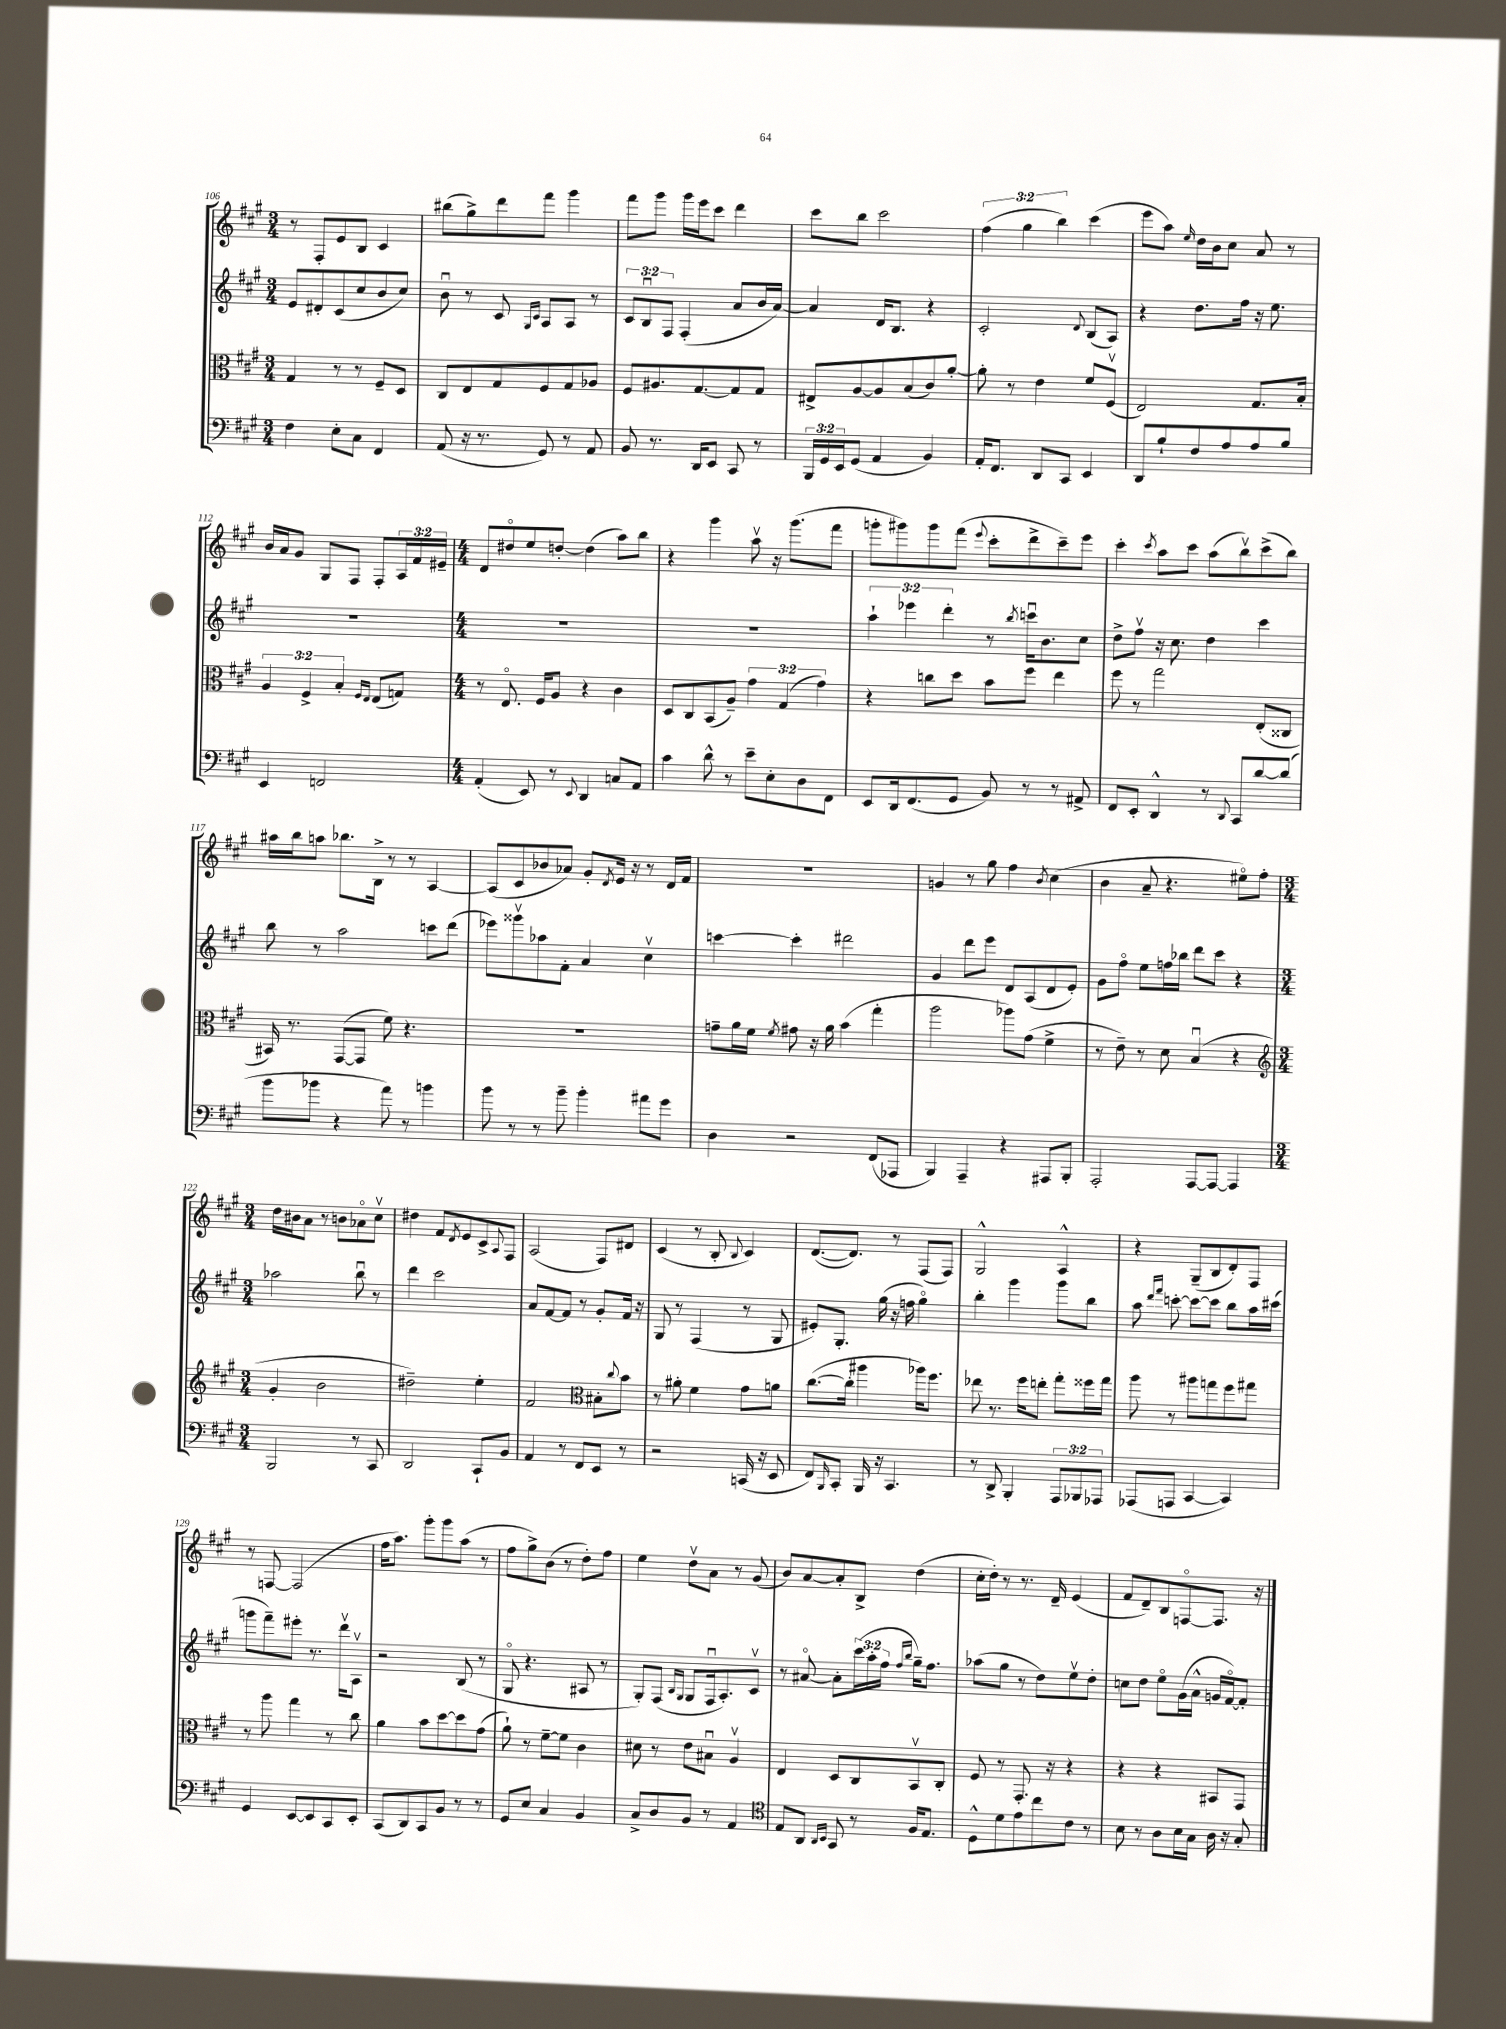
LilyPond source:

<<
\new StaffGroup <<
\new Staff = "s0" {
    \clef treble \key a \major \numericTimeSignature \time 3/4 \override Staff.TupletNumber.text = #tuplet-number::calc-fraction-text
    r8 fis8-. e'8 b8 cis'4 |
    bis''8( gis''8->) d'''8 fis'''8 gis'''4 |
    fis'''8 gis'''8 gis'''16 e'''16 cis'''8 d'''4 |
    cis'''8 b''8 cis'''2 |
    \tuplet 3/2 { fis''4( gis''4 b''4) } cis'''4( |
    e'''8 a''8) \grace { e''16 } d''16 b'16 cis''8 a'8 r8 |
    b'16 a'16 gis'8 gis8 fis8 fis8-. \tuplet 3/2 { a16 fis'16 eis'16-- } |
    \numericTimeSignature \time 4/4 d'8 dis''8\flageolet e''8 d''8~-. d''4( a''8) b''8 |
    r4 gis'''4 a''8\upbow r16 gis'''8.( fis'''8 |
    g'''8-. gis'''8) gis'''8 fis'''8( \appoggiatura { e'''8 } cis'''8-. d'''8-> cis'''8--) e'''8 |
    cis'''4-. \acciaccatura { cis'''8 } a''8 cis'''8 a''8( b''8\upbow) cis'''8->( b''8) |
    ais''16 b''16 a''8 bes''8. b16-> r8 r8 a4~ |
    a8( cis'8 bes'8 aes'8) gis'8-. \acciaccatura { d'8 } e'16 r16 r8 d'16 fis'16 |
    R1 |
    g'4 r8 gis''8 fis''4 \acciaccatura { b'8 } cis''4( |
    b'4 a'8-- r4. eis''8\flageolet) fis''8-. |
    \numericTimeSignature \time 3/4 d''16 bis'16 a'8 r8 b'8 aes'8\flageolet cis''8\upbow |
    dis''4 fis'8 \acciaccatura { d'8 } e'8 cis'8-> \appoggiatura { a8 } fis8 |
    a2( fis8) dis'8 |
    cis'4( r8 b8-. \appoggiatura { b8 } cis'4) |
    d'8.~( d'8.) r8 fis8( fis8) |
    gis2-^ a4-^ |
    r4 gis8--( b8 d'8-.) fis8 |
    r8 f8~ f2( |
    fis''16 a''8.) gis'''8-. gis'''8 a''8( r8 |
    fis''8 gis''8->) b'8( r8 d''8-.) fis''8 |
    e''4 d''8\upbow a'8 r8 gis'8( |
    b'8) a'8~ a'8-. b8-> d''4( |
    cis''16-. d''16-.) r8 r8. d'16-- e'4( |
    fis'8 d'8--) b8 f8~\flageolet f8. r16 \bar "|." |
}
\new Staff = "s1" {
    \clef treble \key a \major \numericTimeSignature \time 3/4 \override Staff.TupletNumber.text = #tuplet-number::calc-fraction-text
    e'8 dis'8-. cis'8( cis''8 b'8 cis''8) |
    b'8\downbow r8 cis'8 \grace { gis16 cis'16 } a8 a8 r8 |
    \tuplet 3/2 { cis'8 b8\downbow fis8 } fis4-.( a'8 b'16 a'16~) |
    a'4 d'16 b8. r4 |
    cis'2-. \appoggiatura { d'8 } b8( a8) |
    r4 d''8. fis''16 r16 e''8. |
    R2. |
    \numericTimeSignature \time 4/4 R1 |
    R1 |
    \tuplet 3/2 { a''4-! ees'''4 d'''4-. } r8 \acciaccatura { b''8 } c'''16\downbow b'8. cis''8 |
    d''8-> fis''8\upbow r16 cis''8. d''4 cis'''4 |
    b''8 r8 a''2 c'''8 d'''8( |
    ees'''8) gisis'''8\upbow aes''8 fis'8-. a'4 cis''4\upbow |
    c'''4~ c'''4-. dis'''2 |
    gis'4 d'''8 e'''8 d'8 a8( d'8 e'8-.) |
    gis'8 fis''8\flageolet e''8 f''16 bes''16 d'''8 cis'''8 r4 |
    \numericTimeSignature \time 3/4 aes''2 b''8\downbow r8 |
    d'''4 cis'''2 |
    a'8 fis'8~ fis'8 r8 gis'8-. fis'16 r16 |
    gis8 r8 fis4( r8 gis8 |
    eis'8-.) gis8.-. gis''16( r16 f''16 gis''4\flageolet) |
    b''4-. gis'''4 gis'''8 b''8 |
    a''8 \grace { d'''16 fis'''16 } c'''8~-. c'''8~ c'''8 b''8 a''16 cis'''16( |
    g'''8 fis'''8--) eis'''8-. r8. d'''16\upbow a8\upbow |
    r2 b8( r8 |
    gis8\flageolet r4. ais8 r8 |
    gis8-.) fis8( \grace { b16 gis16 } gis8 fis16\downbow a8.-.) cis'8\upbow |
    r8 ais'8~\flageolet ais'8-. \tuplet 3/2 { cis'''16( a''16-. fis''16 } \grace { fis''16 b''16 } gis''16--) fis''8. |
    aes''8( gis''8 r8 d''8) e''8\upbow d''8-. |
    c''8 d''8 e''8\flageolet gis'16( a'16-^ g'16 fis'16~\flageolet) fis'8-. \bar "|." |
}
\new Staff = "s2" {
    \clef alto \key a \major \numericTimeSignature \time 3/4 \override Staff.TupletNumber.text = #tuplet-number::calc-fraction-text
    gis4 r8 r8 fis8-- d8 |
    cis8 e8 gis8 fis8 gis8 aes8 |
    fis8 ais8. gis8.~ gis8 gis8 |
    eis8-> a8~ a8 b8( cis'8) a'8~-. |
    a'8-. r8 e'4 fis'8 fis8\upbow( |
    e2) gis8. b16-. |
    \tuplet 3/2 { a4 fis4-> b4-. } \grace { fis16 e16 } e8( g8) |
    \numericTimeSignature \time 4/4 r8 e8.\flageolet fis16 a8 r4 cis'4 |
    d8 cis8 b,8( a8--) \tuplet 3/2 { gis'4 gis4( gis'4) } |
    r4 c''8 d''8 b'8 fis''8 e''4 |
    fis''8 r8 gis''2 e8-.( cisis8 |
    bis,16) r8. gis,8~( gis,8 fis'8) r4. |
    R1 |
    g'8-- a'16 fis'16 \acciaccatura { fis'8 } gis'8 r16 a'16 b'4( gis''4-. |
    a''2 aes''8) gis'8( fis'4-> |
    r8 e'8--) r8 d'8 b4\downbow( r4 |
    \numericTimeSignature \time 3/4 \clef treble gis'4-. b'2 |
    dis''2--) e''4-. |
    fis'2 \clef alto bis8-. \appoggiatura { cis''8 } b'8 |
    r8 ais'8-. fis'4 gis'8 a'8 |
    cis''8.~( cis''16-. ais''4 aes''16) fis''8. |
    ees''8 r8. fis''16 e''8-. gis''8-. fisis''16 gis''16 |
    a''8 r8 ais''8 g''8 fis''8 gis''8 |
    r8 a''8 gis''4 r8 cis''8 |
    a'4 b'8 d''8~ d''8 gis'8( |
    a'8-!) r8 fis'8~-- fis'8 cis'4 |
    dis'8 r8 e'8 bis8\downbow a4\upbow |
    e4 d8 cis8 b,8\upbow cis8-. |
    fis8 r8 gis,8.-. r16 r4 |
    r4 r4 bis,8 gis,8 \bar "|." |
}
\new Staff = "s3" {
    \clef bass \key a \major \numericTimeSignature \time 3/4 \override Staff.TupletNumber.text = #tuplet-number::calc-fraction-text
    fis4 e8-. cis8 fis,4 |
    a,8( r16 r8. gis,8) r8 a,8 |
    b,8 r8. d,16 e,8 cis,8 r8 |
    \tuplet 3/2 { b,,16 gis,16 e,16 } gis,8( a,4 b,4) |
    a,16-. fis,8. d,8 cis,8 e,4 |
    d,8 b8-! fis8 a8 a8 b8 |
    e,4 f,2 |
    \numericTimeSignature \time 4/4 a,4-.( e,8) r8 \appoggiatura { e,8 } d,4 c8 a,8 |
    cis'4 d'8-^ r8 e'8-- e8-. d8 fis,8 |
    e,8 d,16 fis,8.( gis,8 b,8) r8 r8 ais,8-> |
    fis,8 e,8-. d,4-^ r8 \appoggiatura { d,8 } cis,8 d'8~ d'8( |
    b'8 bes'8 r4 a'8) r8 b'4 |
    b'8 r8 r8 b'8-- b'4-. ais'8 gis'8 |
    d4 r2 fis,8( aes,,8 |
    b,,4) a,,4-- r4 ais,,8 b,,8-. |
    a,,2-. a,,8~ a,,8~ a,,4 |
    \numericTimeSignature \time 3/4 b,,2 r8 cis,8 |
    d,2 cis,8-! b,8 |
    a,4 r8 fis,8 e,8 r8 |
    r2 c,16( r16 e,8 |
    fis,8) \grace { b,,16 } cis,8-. b,,16 r16 cis,4. |
    r8 d,8-> b,,4-. \tuplet 3/2 { a,,8 bes,,8 aes,,8 } |
    aes,,8( a,,8 cis,4~ cis,4) |
    gis,4 e,8~ e,8 cis,8 e,8-. |
    cis,8( d,8) cis,8 b,8 r8 r8 |
    gis,8 e8 cis4 b,4 |
    cis8-> d8 b,8 r8 a,4 |
    \clef tenor e8 a,8 \grace { a,16 b,16 } gis,8 r8 fis16 e8. |
    d8-^ d'8 e'8 cis''8 cis'8 r8 |
    b8 r8 a8 b16 gis16 a16 r16 gis8-. \bar "|." |
}
>>
>>
\layout { \context { \Score currentBarNumber = #106 } }
